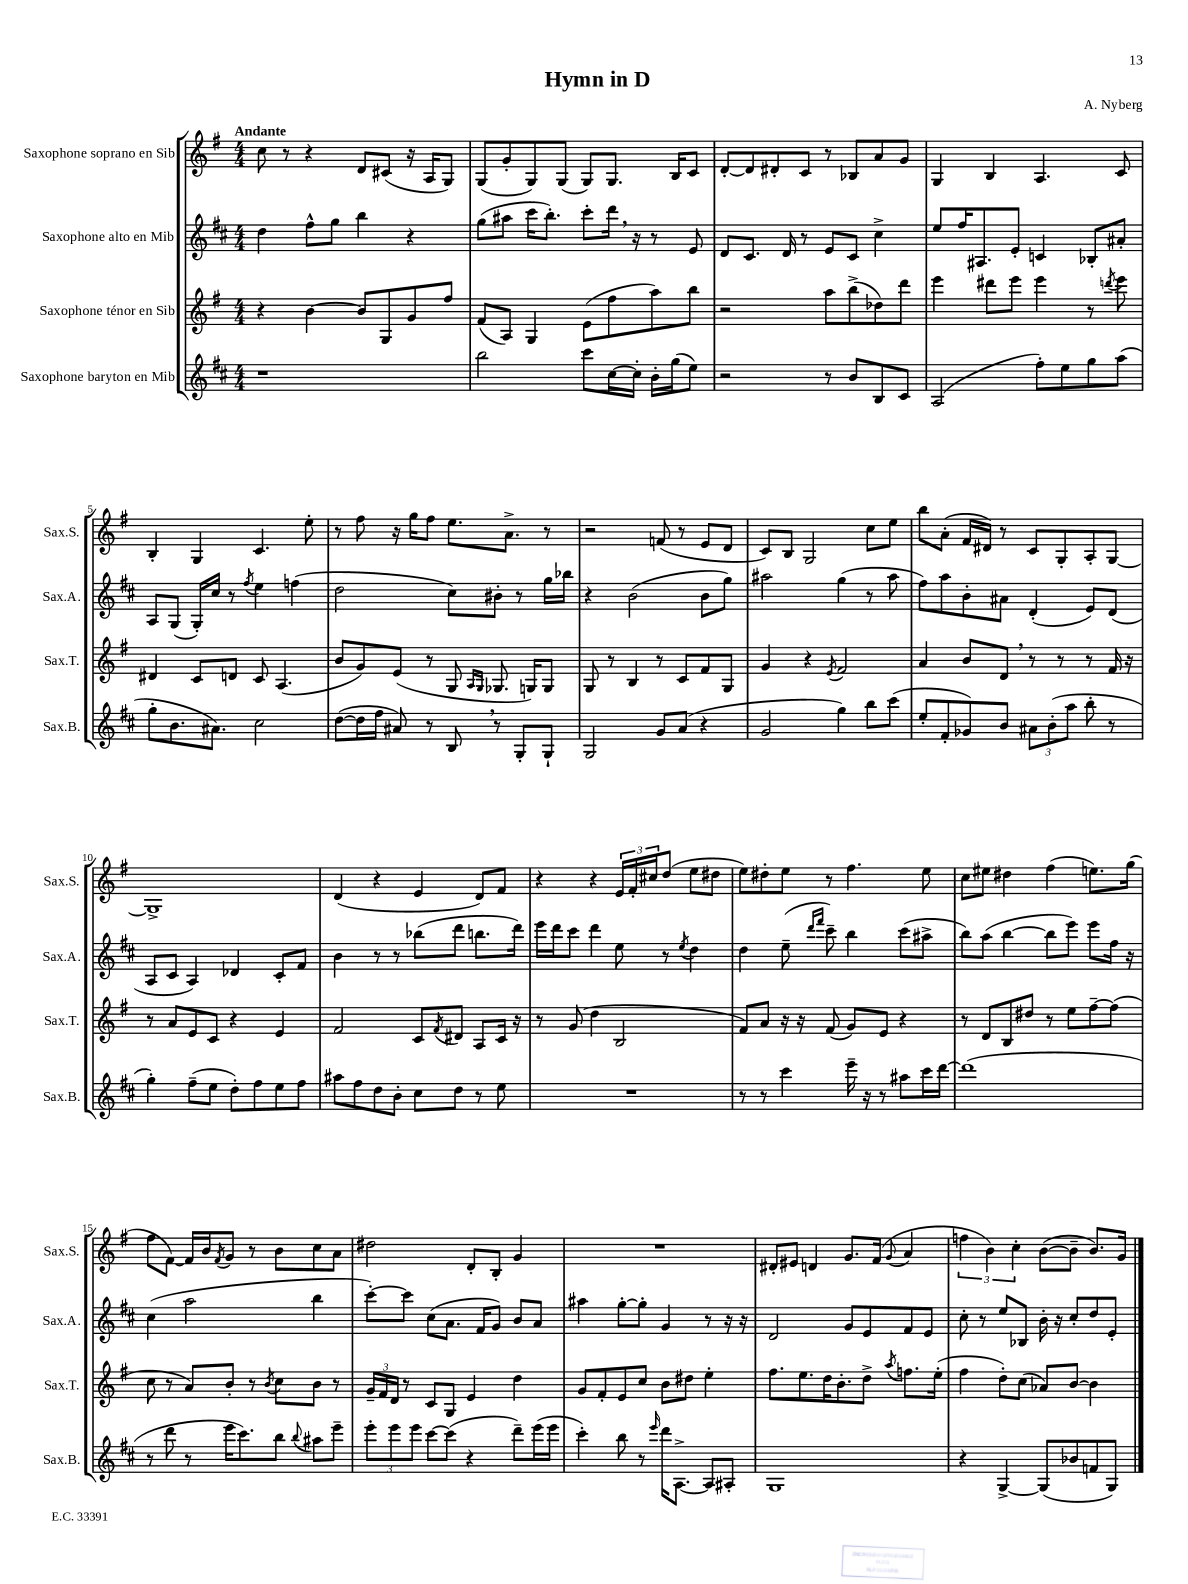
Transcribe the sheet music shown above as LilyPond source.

\header { title = "Hymn in D" composer = "A. Nyberg" }
<<
\new StaffGroup <<
\new Staff = "s0" \with { instrumentName = "Saxophone soprano en Sib" shortInstrumentName = "Sax.S." } {
    \clef treble \key g \major \numericTimeSignature \time 4/4 \tempo "Andante"
    c''8 r8 r4 d'8 cis'8( r16 a16 g8) |
    g8( g'8-. g8) g8( g8) g8. b16 c'8 |
    d'8~-. d'8 dis'8-. c'8 r8 bes8 a'8 g'8 |
    g4 b4 a4. c'8 |
    b4-. g4 c'4. e''8-. |
    r8 fis''8 r16 g''16 fis''8 e''8. a'8.-> r8 |
    r2 f'8( r8 e'8 d'8 |
    c'8) b8 g2 c''8 e''8 |
    b''8 a'8-.( fis'16 dis'16) r8 c'8 g8-. a8-. g8~ |
    g1-> |
    d'4( r4 e'4 d'8) fis'8 |
    r4 r4 \tuplet 3/2 { e'16 fis'16-. cis''16 } d''8( e''8 dis''8 |
    e''8) dis''8-. e''8 r8 fis''4. e''8 |
    c''8 eis''8 dis''4 fis''4( e''8.) g''16( |
    fis''8 fis'8~) fis'16 b'16 \acciaccatura { fis'8 } g'8 r8 b'8 c''8 a'8 |
    dis''2 d'8-. b8-. g'4 |
    R1 |
    dis'8-. eis'8 d'4 g'8. fis'16( \appoggiatura { g'8 } a'4 |
    \tuplet 3/2 { f''4 b'4) c''4-. } b'8~( b'8-- b'8.) g'16 \bar "|." |
}
\new Staff = "s1" \with { instrumentName = "Saxophone alto en Mib" shortInstrumentName = "Sax.A." } {
    \clef treble \key d \major \numericTimeSignature \time 4/4
    d''4 fis''8-^ g''8 b''4 r4 |
    g''8( ais''8 cis'''16 b''8.-.) cis'''8-. d'''16 \breathe r16 r8 e'8 |
    d'8 cis'8. d'16 r8 e'8 cis'8 cis''4-> |
    e''8 fis''16 ais8. e'8-. c'4 bes8-. ais'8-. |
    a8 g8( g16-.) cis''16 r8 \acciaccatura { fis''8 } e''4 f''4( |
    d''2 cis''8) bis'8-. r8 g''16 bes''16 |
    r4 b'2( b'8 g''8) |
    ais''2 g''4( r8 ais''8 |
    fis''8) a''8 b'8-. ais'8 d'4-.( e'8) d'8( |
    a8 cis'8 a4) des'4 cis'8-. fis'8 |
    b'4 r8 r8 bes''8( d'''8 b''8. d'''16) |
    e'''16 d'''16 cis'''8 d'''4 e''8 r8 \acciaccatura { e''8 } d''4 |
    d''4 e''8--( \grace { d'''16 fis'''16 } cis'''8--) b''4 cis'''8( ais''8-> |
    b''8) a''8( b''4~ b''8 e'''8) e'''8 fis''16 r16 |
    cis''4( a''2 b''4 |
    cis'''8~-.) cis'''8 cis''8( a'8. fis'16 g'8) b'8 a'8 |
    ais''4 g''8~-. g''8-. g'4 r8 r16 r16 |
    d'2 g'8 e'8 fis'8 e'8 |
    cis''8-. r8 e''8 bes8 b'16-. r16 cis''8-. d''8 e'8-. \bar "|." |
}
\new Staff = "s2" \with { instrumentName = "Saxophone ténor en Sib" shortInstrumentName = "Sax.T." } {
    \clef treble \key g \major \numericTimeSignature \time 4/4
    r4 b'4~ b'8 g8 g'8 fis''8 |
    fis'8( a8) g4 e'8( fis''8 a''8) b''8 |
    r2 a''8 b''8->( des''8) d'''8 |
    e'''4 dis'''8 e'''8 e'''4 r8 \acciaccatura { d'''8 } e'''8 |
    dis'4 c'8 d'8 c'8 a4.( |
    b'8 g'8) e'8( r8 g8 \grace { a16 g16 } ges8. g16) g8 |
    g8 r8 b4 r8 c'8 fis'8 g8 |
    g'4 r4 \acciaccatura { e'8 } fis'2 |
    a'4 b'8 d'8 \breathe r8 r8 r8 fis'16 r16 |
    r8 a'8 e'8 c'8 r4 e'4 |
    fis'2 c'8 \acciaccatura { fis'8 } dis'8 a8 c'16 r16 |
    r8 g'8( d''4 b2 |
    fis'8) a'8 r16 r16 fis'8( g'8) e'8 r4 |
    r8 d'8 b8 dis''8 r8 e''8 fis''8~-- fis''8( |
    c''8 r8 a'8) b'8-. r8 \acciaccatura { b'8 } c''8 b'8 r8 |
    \tuplet 3/2 { g'16-- fis'16 d'16 } r8 c'8 g8 e'4 d''4 |
    g'8 fis'8-. e'8 c''8 b'8 dis''8 e''4-. |
    fis''8. e''8. d''16 b'8.-. d''8-> \acciaccatura { a''8 } f''8. e''16-.( |
    fis''4 d''8-.) c''8( aes'8) b'8~ b'4 \bar "|." |
}
\new Staff = "s3" \with { instrumentName = "Saxophone baryton en Mib" shortInstrumentName = "Sax.B." } {
    \clef treble \key d \major \numericTimeSignature \time 4/4
    r1 |
    b''2 cis'''8 cis''16~ cis''16-. b'16-. g''16( e''8) |
    r2 r8 b'8 b8 cis'8 |
    a2( fis''8-.) e''8 g''8 a''8( |
    g''8-. b'8. ais'8.) cis''2 |
    d''8~( d''16 fis''16 ais'8) r8 b8 \breathe r8 g8-. g8-! |
    g2 g'8 a'8( r4 |
    g'2 g''4) b''8 cis'''8( |
    e''8-. fis'8-. ges'8) b'8 \tuplet 3/2 { ais'8 b'8-.( a''8 } b''8-. r8 |
    g''4-.) fis''8--( e''8 d''8-.) fis''8 e''8 fis''8 |
    ais''8 fis''8 d''8 b'8-. cis''8 d''8 r8 e''8 |
    R1 |
    r8 r8 cis'''4 e'''16-- r16 r8 ais''8 cis'''16 d'''16~ |
    d'''1( |
    r8 d'''8 r8 e'''16 cis'''8.) b''8 \appoggiatura { b''8 } ais''8 e'''8-- |
    \tuplet 3/2 { e'''8-. e'''8 e'''8 } cis'''8~ cis'''8( r4 d'''8--) e'''16( e'''16 |
    cis'''4-.) b''8 r8 \grace { e'''16 } d'''16 a8.~-> a8 ais8-. |
    g1 |
    r4 g4~-> g8( bes'8 f'8 g8) \bar "|." |
}
>>
>>
